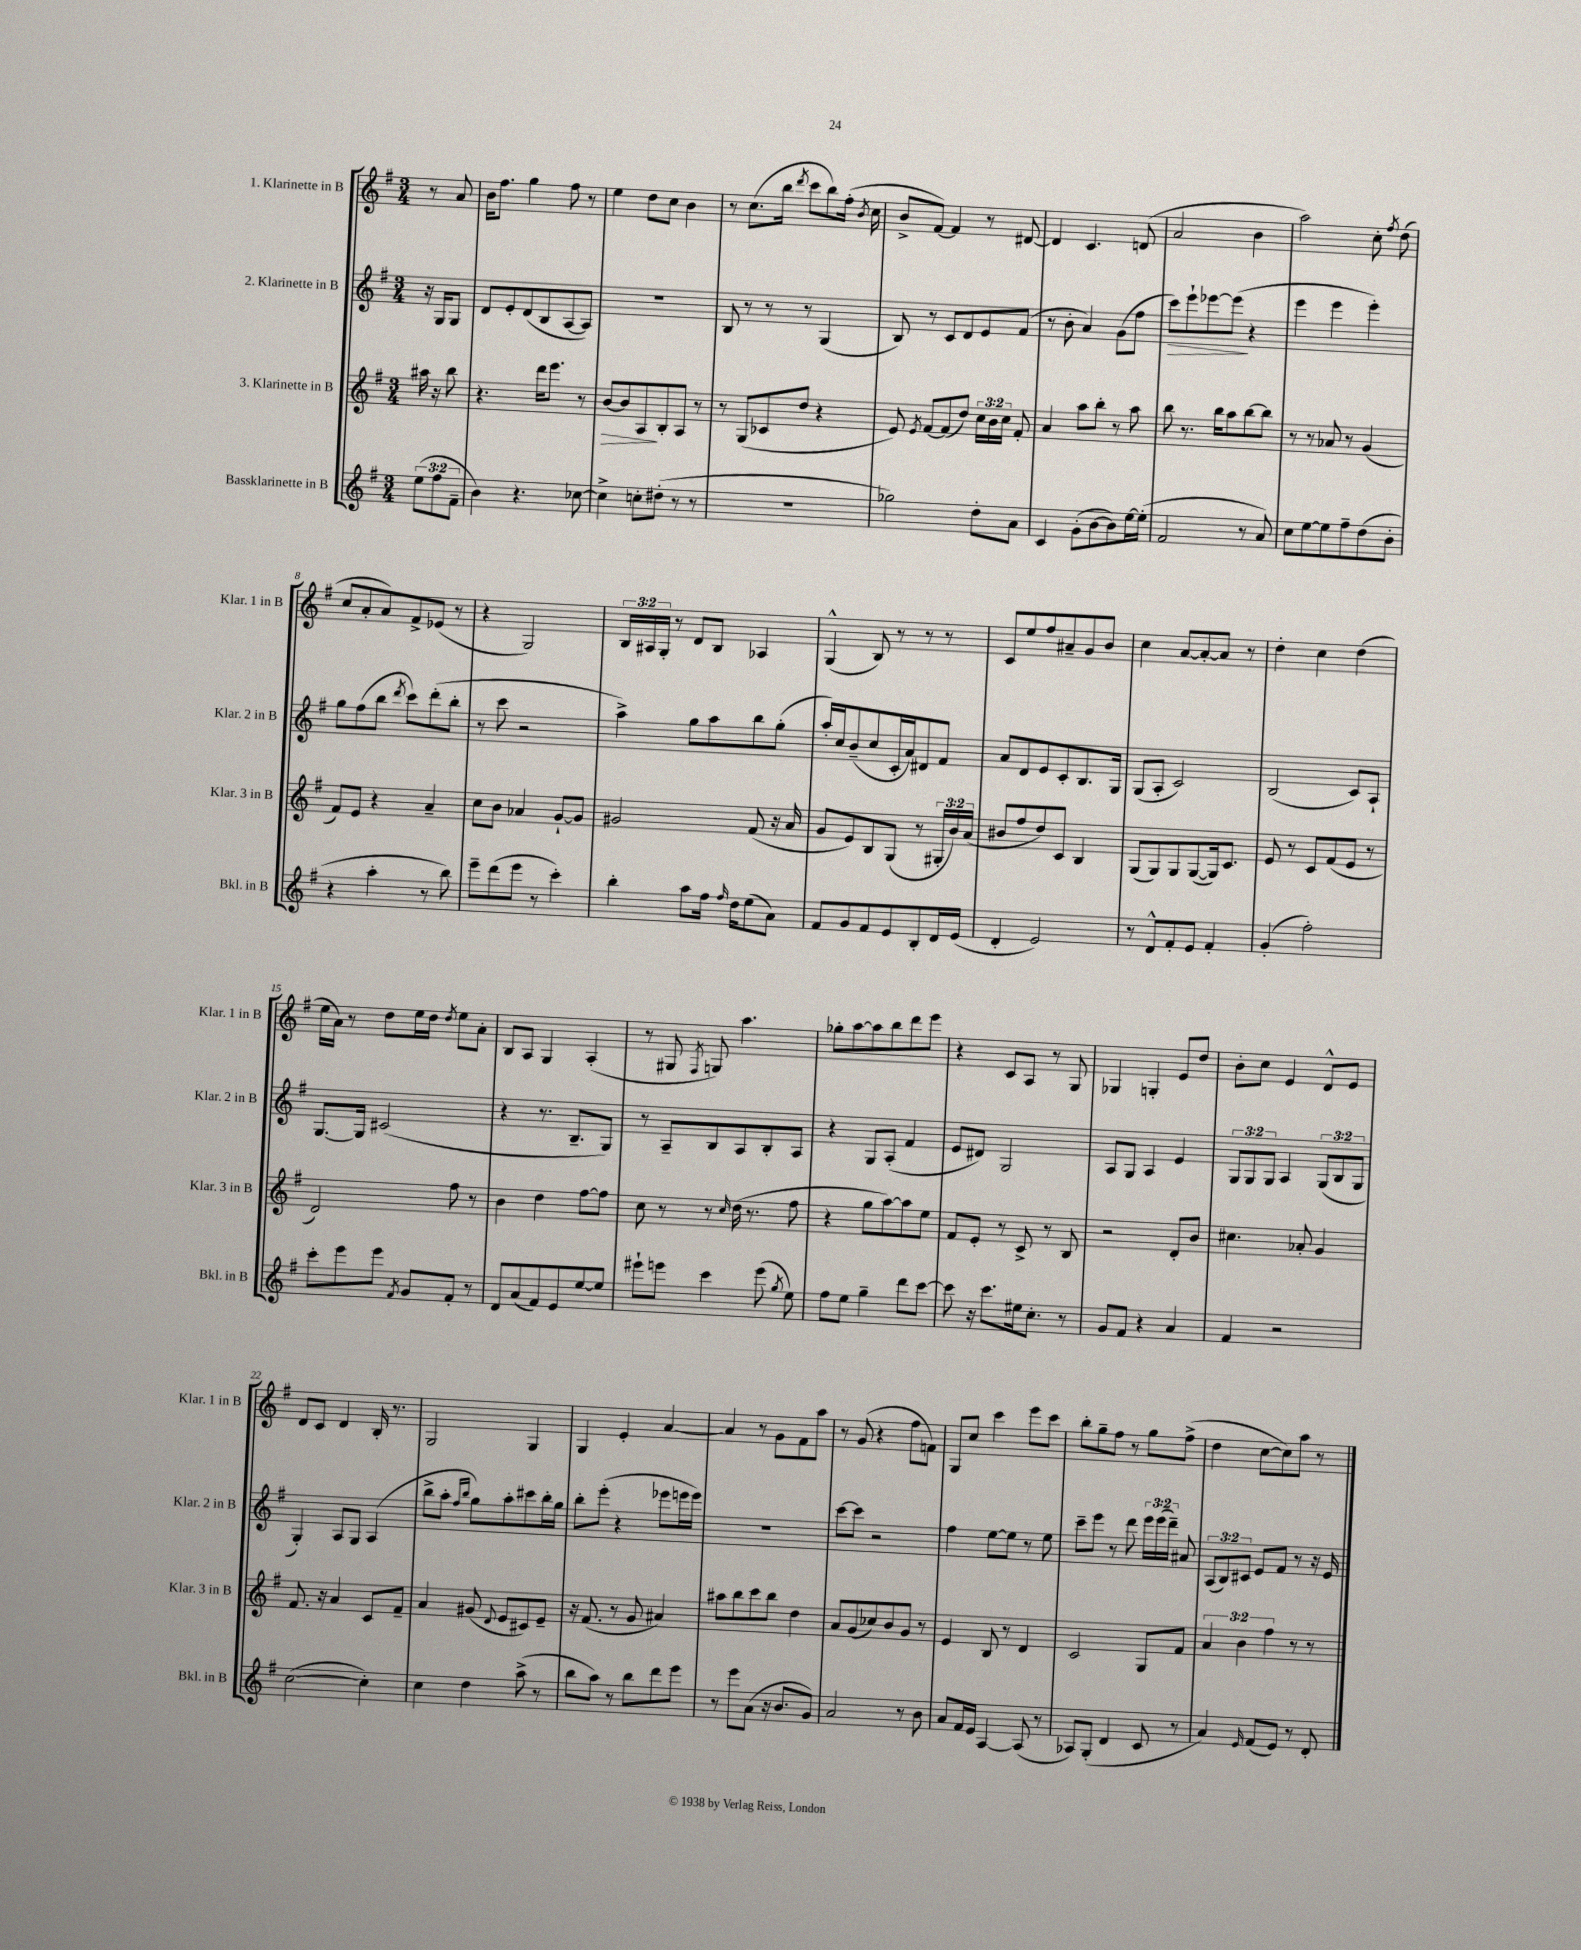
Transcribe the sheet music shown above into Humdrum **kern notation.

**kern	**kern	**dynam	**kern	**dynam	**kern
*part4	*part3	*part3	*part2	*part2	*part1
*staff4	*staff3	*staff3	*staff2	*staff2	*staff1
*I"Bassklarinette in B	*I"3. Klarinette in B	*	*I"2. Klarinette in B	*	*I"1. Klarinette in B
*I'Bkl. in B	*I'Klar. 3 in B	*	*I'Klar. 2 in B	*	*I'Klar. 1 in B
*clefG2	*clefG2	*	*clefG2	*	*clefG2
*k[f#]	*k[f#]	*	*k[f#]	*	*k[f#]
*M3/4	*M3/4	*	*M3/4	*	*M3/4
=	=	=	=	=	=
(12ee\L	16aa#X\	.	16r	.	8r
.	16r	.	16G/KL	.	.
12ff#\	.	.	.	.	.
.	8bb\	.	8G/J	.	8a/
12f#~\J	.	.	.	.	.
=1	=1	=1	=1	=1	=1
4b\)	4.r	.	8d/L	.	16b\KL
.	.	.	.	.	8.ff#\J
.	.	.	8e'/	.	.
4.r	.	.	(8d/	.	4gg\
.	16ddd\KL	.	8B/	.	.
.	8.eee\J	.	.	.	.
.	.	.	[8A/	.	8ff#\
[8cc-X\	8r	.	8A/J])	.	8r
=2	=2	=2	=2	=2	=2
!	!	!LO:HP:b	!	!	!
4cc-^\]	[8b/L	>	2.r	.	4ee\
.	8b/]	.	.	.	.
8ccn'\L	8A/	.	.	.	8dd\L
(8dd#X'\J	8B'/	]	.	.	8cc\J
8r	8A/J	.	.	.	4b\
8r	8r	.	.	.	.
=3	=3	=3	=3	=3	=3
2.r	8r	.	8B/	.	8r
.	(8G/L	.	8r	.	(8.cc\L
.	8c-X/	.	8r	.	.
.	.	.	.	.	16bb\Jk
.	.	.	.	.	8qddd/
.	8dd/J	.	8r	.	8ccc\L
.	4r	.	(4G/	.	8bb\)
.	.	.	.	.	(16ff#'\Jk
.	.	.	.	.	8qb/
.	.	.	.	.	16cc\
=4	=4	=4	=4	=4	=4
2gg-X\)	8e/)	.	8B/)	.	8b^/L
.	8qe/	.	.	.	.
.	[8f#/L	.	8r	.	[8f#/J)
.	(8f#/]	.	8c/L	.	4f#/]
.	8dd/J)	.	8d/	.	.
8dd'\L	24cc\LL	.	8e/	.	8r
.	24b\	.	.	.	.
.	24cc\JJ	.	.	.	.
8a\J	8f#'/	.	(8f#/J	.	[8d#X/
=5	=5	=5	=5	=5	=5
4c/	4a/	.	8r	.	4d#/]
.	.	.	8b'\	.	.
(8g'\L	8aa\L	.	4a/)	.	4.c/
[8b\	8bb'\J	.	.	.	.
8b\])	8r	.	(8g\L	.	.
[16ee\L	8aa\	.	8ff#\J	.	(8dn/
(16ee'\JJ]	.	.	.	.	.
=6	=6	=6	=6	=6	=6
!	!	!	!	!LO:HP:b	!
2f#/	8bb\	.	8ccc\L)	>	2a/
.	8.r	.	8eee`\	.	.
.	.	.	[8eee-X\	.	.
.	16bb\KL	.	.	.	.
.	8aa\	.	(8eee-\J]	.	.
8r	[8bb\	.	4r	]	4b\
8a/)	8bb\J]	.	.	.	.
=7	=7	=7	=7	=7	=7
8cc\L	8r	.	4eee\	.	2aa\)
[8ee\	8r	.	.	.	.
8ee\]	8a-X/	.	4eee\	.	.
8ff#~\	8r	.	.	.	.
(8dd\	(4g/	.	4eee'\)	.	8cc'\
.	.	.	.	.	8qff#/
8b'\J	.	.	.	.	(8dd\
!!LO:LB:g=z
=8	=8	=8	=8	=8	=8
4r	8f#/L)	.	8gg\L	.	8cc/L
.	8e/J	.	(8ff#\	.	8a'/
4aa'\	4r	.	8bb\J	.	8a/)
.	.	.	8qddd/	.	.
.	.	.	8ccc\L)	.	8f#^/
8r	4a~/	.	(8ddd'\	.	(8e-X/J
8bb\)	.	.	8bb'\J	.	8r
=9	=9	=9	=9	=9	=9
8eee~\L	8cc\L	.	8r	.	4r
(8ddd\	8b\J	.	8ccc\	.	.
8eee\J	4a-X/	.	2r	.	2G/)
8r	.	.	.	.	.
4ccc'\)	[8g`/L	.	.	.	.
.	8g/J]	.	.	.	.
=10	=10	=10	=10	=10	=10
4bb'\	2g#X/	.	4aa^\)	.	24B/LL
.	.	.	.	.	24A#X/
.	.	.	.	.	24G'/JJ
.	.	.	.	.	8r
8aa\L	.	.	8gg\L	.	8d/L
16ff#\Jk	.	.	8aa\	.	8B/J
16qqff#/	.	.	.	.	.
16dd\KL	.	.	.	.	.
(8ee\	(8f#/	.	8bb\	.	4A-X/
8a\J)	16r	.	(8gg'\J	.	.
.	16a/	.	.	.	.
=11	=11	=11	=11	=11	=11
8f#/L	8g/L	.	16aa'/LL)	.	(4G^^/
.	.	.	16cc/J	.	.
8g/	8e/)	.	(8b~/	.	.
8f#/	8B/	.	8cc/	.	8B/)
8e/	(8G/J	.	16c'/L	.	8r
.	.	.	16a/J)	.	.
8B'/	8r	.	8d#X/	.	8r
16d/L	24G#X'/LL	.	8f#/J	.	8r
.	24b/)	.	.	.	.
(16e/JJ	.	.	.	.	.
.	(24a/JJ	.	.	.	.
=12	=12	=12	=12	=12	=12
4d'/	8b#X/L	.	8a/L	.	8c/L
.	8ff#/	.	8d/	.	8ee/
2e/)	8dd/)	.	8e/	.	8ff#/
.	8c/J	.	8c'/	.	8a#X~/
.	4B/	.	8.B/	.	8g/
.	.	.	.	.	8b/J
.	.	.	16G/Jk	.	.
=13	=13	=13	=13	=13	=13
8r	(8G/L	.	(8G/L	.	4cc\
8d^^/L	8G/)	.	8A'/J	.	.
8f#'/	8G/	.	2c/)	.	[8a/L
8e/J	([8G/	.	.	.	8a'/_
4f#'/	16G/k])	.	.	.	8a/J]
.	8.c/J	.	.	.	.
.	.	.	.	.	8r
=14	=14	=14	=14	=14	=14
(4g'/	8e/	.	(2B/	.	4dd'\
.	8r	.	.	.	.
2ff#'\)	8c/L	.	.	.	4cc\
.	(8f#/	.	.	.	.
.	8e/J	.	8c/L)	.	(4dd\
.	8r	.	8A`/J	.	.
!!LO:LB:g=z
=15	=15	=15	=15	=15	=15
8ccc'\L	2d/)	.	[8.G/L	.	16ee\LL
.	.	.	.	.	16a\JJ)
8eee\	.	.	.	.	8r
.	.	.	16G/Jk]	.	.
8eee\J	.	.	(2c#X/	.	8dd\L
8qf#/	.	.	.	.	.
8g/L	.	.	.	.	16ee\L
.	.	.	.	.	16dd\JJ
.	.	.	.	.	8qdd/
8f#'/J	8ff#\	.	.	.	8ee\L
8r	8r	.	.	.	8a'\J
=16	=16	=16	=16	=16	=16
8d/L	4b\	.	4r	.	8B/L
(8a/	.	.	.	.	8A/J
8f#/)	4dd\	.	8.r	.	4G/
8e/	.	.	.	.	.
.	.	.	8.B~/L	.	.
[8ee/	[8ff#\L	.	.	.	(4A'/
8ee/J]	8ff#\J]	.	8G/J)	.	.
=17	=17	=17	=17	=17	=17
8eee#X`\L	8cc\	.	8r	.	8r
8eeen\J	8r	.	8A~/L	.	8G#X/
.	.	.	.	.	8qF#/
4ccc\	8r	.	8B/	.	8Gn/)
.	16qqcc/	.	.	.	.
.	(16dd\	.	8A/	.	4.aa\
.	8.r	.	.	.	.
(8eee\	.	.	8B'/	.	.
8qgg/	.	.	.	.	.
8ee\)	8ff#\	.	8A/J	.	.
=18	=18	=18	=18	=18	=18
8ff#\L	4r	.	4r	.	8gg-X'\L
8ee\J	.	.	.	.	[8aa\
4gg~\	8gg\L	.	8G/L	.	8aa\]
.	[8aa\)	.	(8A'/J	.	8bb\
8ddd\L	8aa\]	.	4f#/	.	8ddd\
[8ccc\J	8ee\J	.	.	.	8eee\J
=19	=19	=19	=19	=19	=19
8ccc\]	8f#/L	.	8e/L	.	4r
16r	8e'/J	.	8d#X/J)	.	.
8.ccc\L	.	.	.	.	.
.	8r	.	2G/	.	8c/L
16ee#X\k	8c^/	.	.	.	8A/J
8.cc'\J	.	.	.	.	.
.	8r	.	.	.	8r
8r	8B/	.	.	.	8G/
=20	=20	=20	=20	=20	=20
8g/L	2r	.	8A/L	.	4G-X/
8f#/J	.	.	8G/J	.	.
4r	.	.	4A/	.	4Gn'/
4a/	8d'/L	.	4e/	.	8e/L
.	8b/J	.	.	.	8dd/J
=21	=21	=21	=21	=21	=21
4f#/	4.cc#X\	.	12G/L	.	8b'\L
.	.	.	12G/	.	.
.	.	.	.	.	8cc\J
.	.	.	12G/J	.	.
2r	.	.	4A/	.	4e/
.	8a-X'/	.	.	.	.
.	4g/	.	(12G/L	.	8d^^/L
.	.	.	12B/	.	.
.	.	.	.	.	8e/J
.	.	.	12G/J	.	.
!!LO:LB:g=z
=22	=22	=22	=22	=22	=22
([2cc\	8.f#/	.	4G'/)	.	8d/L
.	.	.	.	.	8c/J
.	16r	.	.	.	.
.	4a/	.	8A/L	.	4d/
.	.	.	8G/J	.	.
4cc'\])	8c/L	.	(4A/	.	16B'/
.	.	.	.	.	8.r
.	8f#~/J	.	.	.	.
=23	=23	=23	=23	=23	=23
4cc\	4a/	.	8bb^\L	.	2G/
.	.	.	8aa'\J	.	.
.	.	.	16qqff#/LL	.	.
.	.	.	16qqbb/JJ	.	.
4dd\	(8g#X/	.	8gg\L)	.	.
.	8qqd/	.	.	.	.
.	8e/L	.	8aa'\	.	.
(8aa^\	8c#X/)	.	8ccc#X\	.	4G/
8r	8e~/J	.	16bb'\L	.	.
.	.	.	16gg\JJ	.	.
=24	=24	=24	=24	=24	=24
8bb\L	16r	.	8bb'\L	.	4G/
.	(8.f#/	.	.	.	.
8aa\J)	.	.	(8eee'\J	.	.
8r	8r	.	4r	.	4e'/
8bb\L	8g/	.	.	.	.
8ddd\	4a#X/)	.	8eee-X\L	.	[4a/
8eee\J	.	.	16eeen\L	.	.
.	.	.	16eee\JJ)	.	.
=25	=25	=25	=25	=25	=25
8r	8aa#X\L	.	2.r	.	4a/]
8eee\L	8bb\	.	.	.	.
(8a\J	8ccc\	.	.	.	8r
16r	8bb\J	.	.	.	8g\L
8.b/L	.	.	.	.	.
.	4dd\	.	.	.	8f#\
8g/J)	.	.	.	.	8aa\J
=26	=26	=26	=26	=26	=26
2a/	8a/L	.	[8ccc\L	.	8r
.	(8g/	.	8ccc\J]	.	(8g/
.	8cc-X/)	.	2r	.	4r
.	8b/	.	.	.	.
8r	8g/J	.	.	.	8ff#\L
8b\	8r	.	.	.	8fn\J)
=27	=27	=27	=27	=27	=27
8a/L	4e/	.	4ff#\	.	8G/L
16f#/L	.	.	.	.	8cc/J
16e/JJ	.	.	.	.	.
[4A/	8B/	.	[8ee\L	.	4ccc\
.	8r	.	8ee\J]	.	.
(8A/]	4d/	.	8r	.	8eee\L
8r	.	.	8ee\	.	8ccc\J
=28	=28	=28	=28	=28	=28
8A-X/L)	2c/	.	8ccc~\L	.	8bb'\L
(8G'/J	.	.	8eee\J	.	8gg~\
4d/	.	.	8r	.	8ff#\J
.	.	.	8ddd\	.	8r
8c/	8G/L	.	24eee\LL	.	8gg\L
.	.	.	(24eee\	.	.
.	.	.	24ddd~\JJ)	.	.
8r	8f#/J	.	8a#X/	.	(8ff#^\J
=29	=29	=29	=29	=29	=29
4a/)	6a/	.	(12A/L	.	4dd\
.	.	.	12B/)	.	.
.	6b\	.	12c#X/J	.	.
16qqe/	.	.	.	.	.
(8f#/L	.	.	8e/L	.	[8cc\L
.	6ff#\	.	.	.	.
8e/J)	.	.	8f#/J	.	8cc\])
8r	8r	.	8r	.	8aa\J
8d'/	8r	.	16r	.	8r
.	.	.	16e/	.	.
==	==	==	==	==	==
*-	*-	*-	*-	*-	*-
